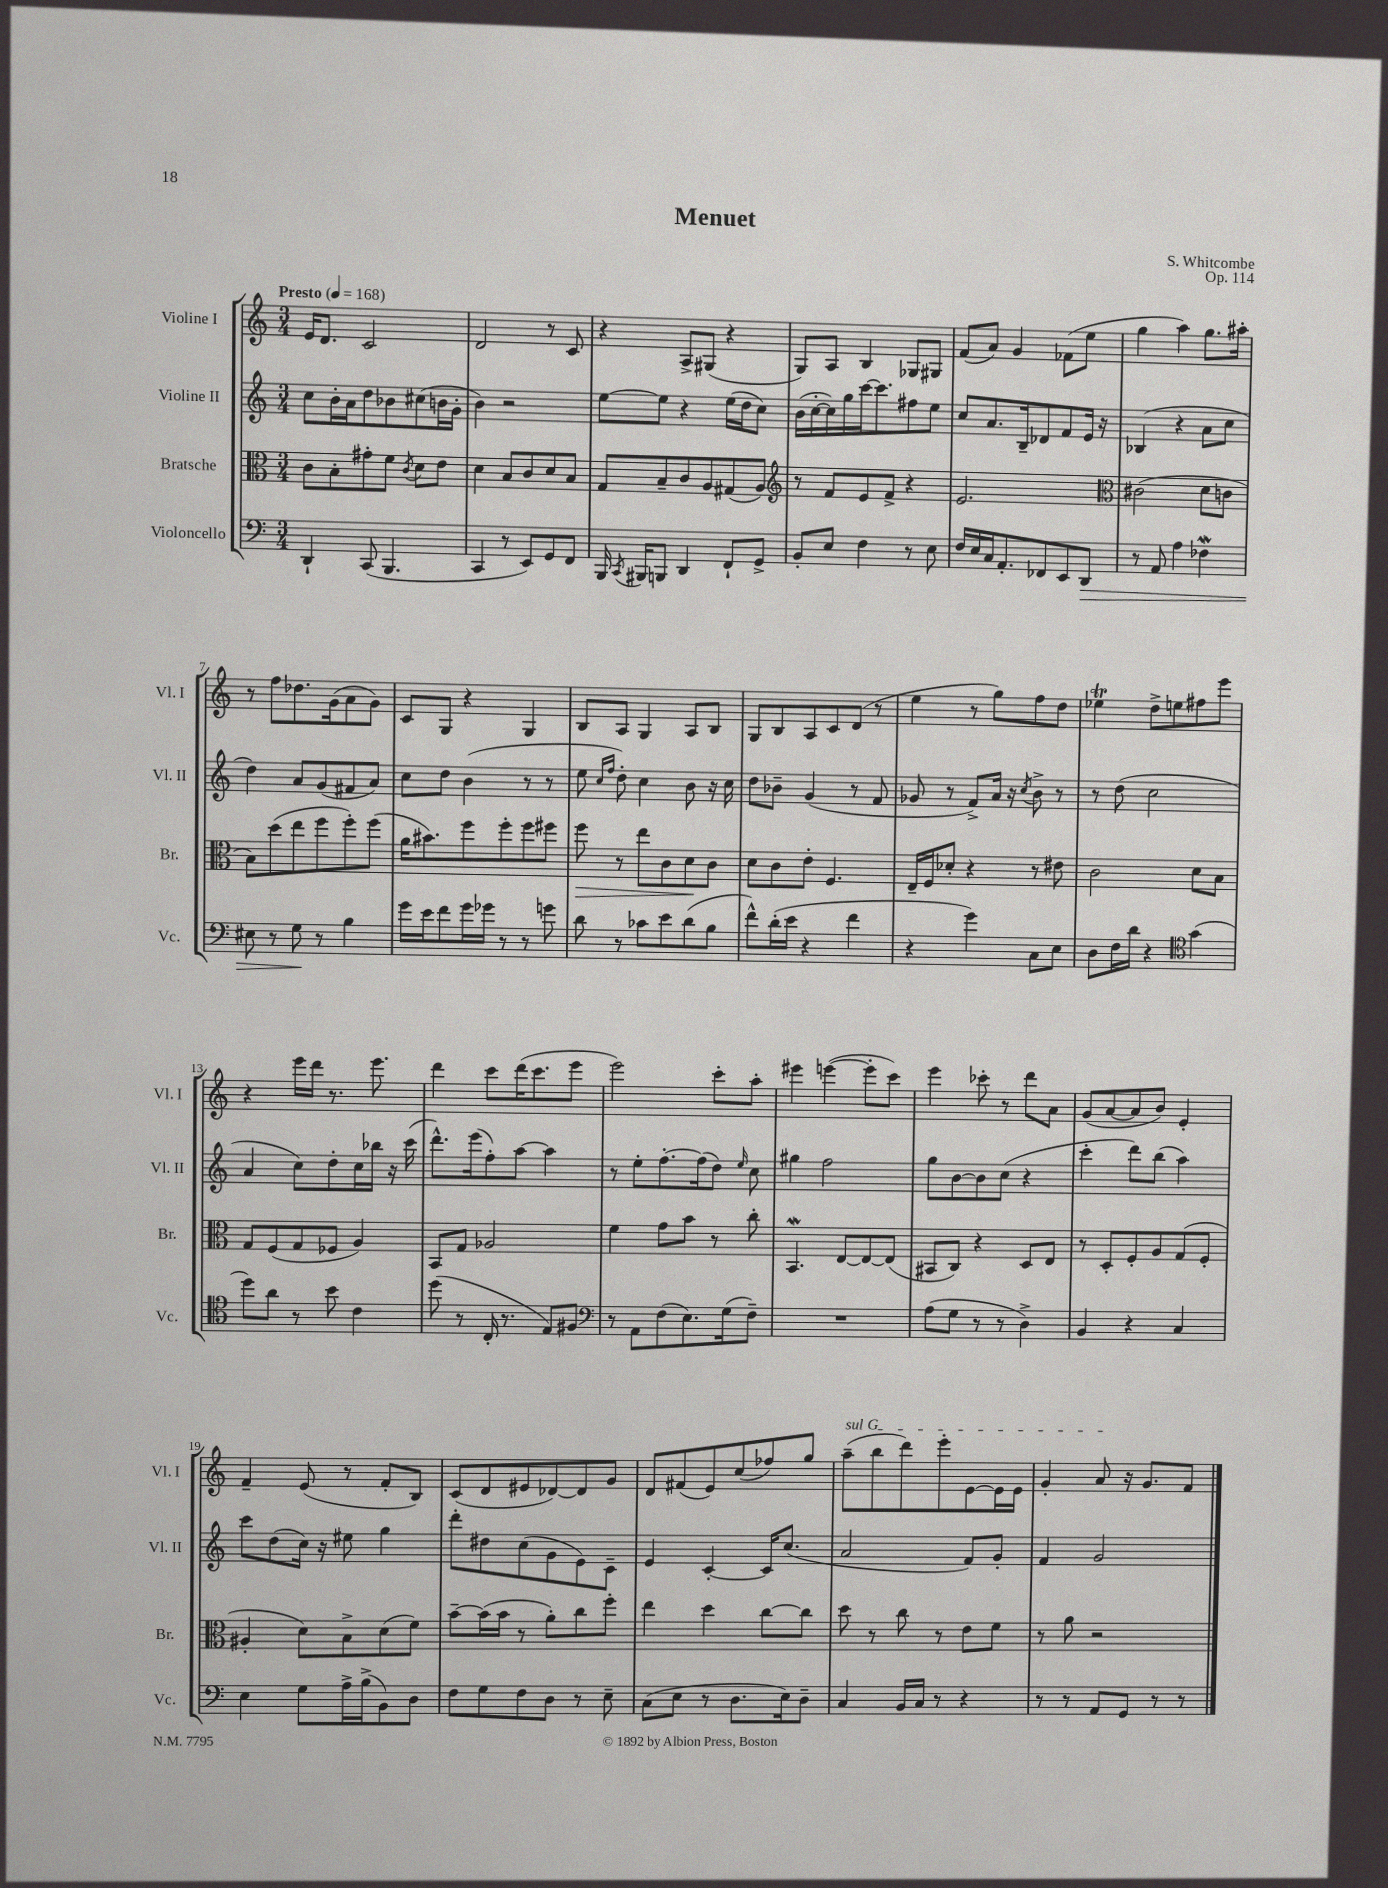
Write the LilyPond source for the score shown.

\header { title = "Menuet" composer = "S. Whitcombe" opus = "Op. 114" }
<<
\new StaffGroup <<
\new Staff = "s0" \with { instrumentName = "Violine I" shortInstrumentName = "Vl. I" } {
    \clef treble \key c \major \numericTimeSignature \time 3/4 \tempo "Presto" 4 = 168
    \autoBeamOff e'16[ d'8.] c'2 |
    d'2 r8 c'8 |
    r4 a8[-> gis8]( r4 |
    g8[) a8] b4 ges8[ gis8] |
    f'8[( a'8]) g'4 fes'8[( e''8] |
    g''4 a''4) g''8.[ ais''16]-. |
    r8 f''8[ des''8. g'16( a'8 g'8]) |
    c'8[ g8] r4 g4 |
    b8[ a8] g4 a8[ b8] |
    g8[ b8 a8 c'8 d'8]( r8 |
    e''4 r8 g''8[) f''8 d''8] |
    ees''4\trill d''8[-> e''8 fis''8 e'''8] |
    r4 e'''16[ d'''16] r8. e'''8. |
    d'''4 c'''8[ d'''16( c'''8. e'''8] |
    e'''2) c'''8[-. a''8]-. |
    eis'''4 e'''4~( e'''8[-. c'''8]) |
    e'''4 ces'''8-. r8 d'''8[ a'8] |
    g'8[( a'8~ a'8 b'8]) e'4-. |
    f'4-- e'8( r8 f'8[-. b8]) |
    c'8[( d'8 eis'8 des'8~) des'8 g'8] |
    d'8[ fis'8( e'8) c''8( fes''8) g''8] |
    \once \override TextSpanner.bound-details.left.text = \markup { \italic "sul G" } a''8[--\startTextSpan( b''8 d'''8) e'''8-. e'8~ e'16 e'16] |
    g'4-. a'8\stopTextSpan r16 g'8.[ f'8] \bar "|." |
}
\new Staff = "s1" \with { instrumentName = "Violine II" shortInstrumentName = "Vl. II" } {
    \clef treble \key c \major \numericTimeSignature \time 3/4
    \autoBeamOff c''8[ b'16-. a'16 d''8 bes'8 cis''8( b'16 g'16]-. |
    b'4) r2 |
    e''8[~ e''8] r4 e''16[( d''16 c''8]) |
    b'16[( c''16~-. c''16) g''16 c'''16~ c'''8. fis''8 e''8] |
    c''8[ a'8. b16-- des'8 f'8 e'16] r16 |
    bes4( r4 a'8[ c''8] |
    d''4) a'8[ g'8( fis'8 a'8]) |
    c''8[ d''8] b'4( r8 r8 |
    e''8 \grace { c''16[ f''16] } d''8-.) c''4 b'8 r16 c''16 |
    d''8[ bes'8]-- g'4( r8 f'8 |
    ges'8 r8 f'8[->) a'16] r16 \acciaccatura { c''8 } b'8-> r8 |
    r8 d''8( c''2 |
    a'4 c''8[) d''8-. c''16 bes''16] r16 c'''16( |
    d'''8.[-^) e'''16( f''8-.) a''8]~ a''4 |
    r8 e''8[-. f''8.~-. f''16( d''8]) \grace { e''16 } c''8 |
    gis''4 f''2 |
    g''8[ b'8~ b'8 c''8]( r4 |
    c'''4-. d'''8[) b''8]( a''4) |
    c'''8[ d''8( c''16]) r16 eis''8 g''4 |
    d'''8[-. dis''8 c''8( g'8 e'8) c'8]-- |
    e'4 c'4~-. c'16[ c''8.]( |
    a'2 f'8[) g'8]-. |
    f'4 g'2 \bar "|." |
}
\new Staff = "s2" \with { instrumentName = "Bratsche" shortInstrumentName = "Br." } {
    \clef alto \key c \major \numericTimeSignature \time 3/4
    \autoBeamOff c'8[ b8-. gis'8-. f'8] \acciaccatura { c'8 } d'8[ e'8] |
    d'4 b8[ c'8 d'8 b8] |
    g8[ b8-- c'8 a8 gis8( a8]) |
    \clef treble r8 f'8[ e'8 f'8]-> r4 |
    e'2. |
    \clef alto cis'2( d'8[ c'8] |
    b8[) d''8( e''8 f''8 f''8-.) f''8]( |
    a'16[ bis'8.) f''8 f''8-. f''8 fis''8] |
    f''8\> r8 e''8[ c'8 d'8\! c'8] |
    d'8[ c'8 e'8]-. f4. |
    e16[-- f16 des'8]-. r4 r8 eis'8 |
    c'2 d'8[ b8] |
    g8[ f8( g8 fes8] a4) |
    b,8[ g8] aes2 |
    f'4 g'8[ b'8] r8 c''8-. |
    b,4.\mordent e8[~ e8~ e8]( |
    bis,8[ c8]) r4 d8[ e8] |
    r8 d8[-. f8-. a8 g8( f8]-. |
    ais4-. d'8[) b8-> d'8( f'8]) |
    b'8[~-- b'16( b'16] r8 a'8[-.) c''8 f''8]-. |
    e''4 d''4 c''8[~ c''8] |
    d''8 r8 c''8 r8 e'8[ f'8] |
    r8 a'8 r2 \bar "|." |
}
\new Staff = "s3" \with { instrumentName = "Violoncello" shortInstrumentName = "Vc." } {
    \clef bass \key c \major \numericTimeSignature \time 3/4
    \autoBeamOff d,4-! c,8( b,,4. |
    c,4 r8 e,8[) g,8 f,8] |
    b,,16 \acciaccatura { c,8 } bis,,16[ b,,8] d,4 f,8[-! g,8]-> |
    b,8[-. e8] f4 r8 e8 |
    f16[ e16 c16 a,8.-. fes,8 e,8 d,8]\> |
    r8 a,8 a4 fes4\mordent |
    eis8 r8 g8\! r8 b4 |
    g'16[ e'16 f'8 g'16 ges'16] r8 r8 g'8 |
    d'8 r8 ces'8[ e'8 d'8( b8] |
    f'8[-^) d'16-.( e'16] r4 f'4 |
    r4 g'4) c8[ e8] |
    d8[ f16 d'16] r4 \clef tenor g'4( |
    d''8[) a'8] r8 b'8 c'4 |
    d''8( r8 c16-. r8. e8[) fis8] |
    \clef bass r8 a,8[ f8( e8.) g16( f8]--) |
    R2. |
    a8[( g8] r8 r8 d4->) |
    b,4 r4 c4 |
    e4 g8[ a16-> b16->( b,8) d8] |
    f8[ g8 f8 d8] r8 e8-- |
    c8[( e8] r8 d8.[ e16) d8]-- |
    c4 b,16[ c16] r8 r4 |
    r8 r8 a,8[ g,8] r8 r8 \bar "|." |
}
>>
>>
